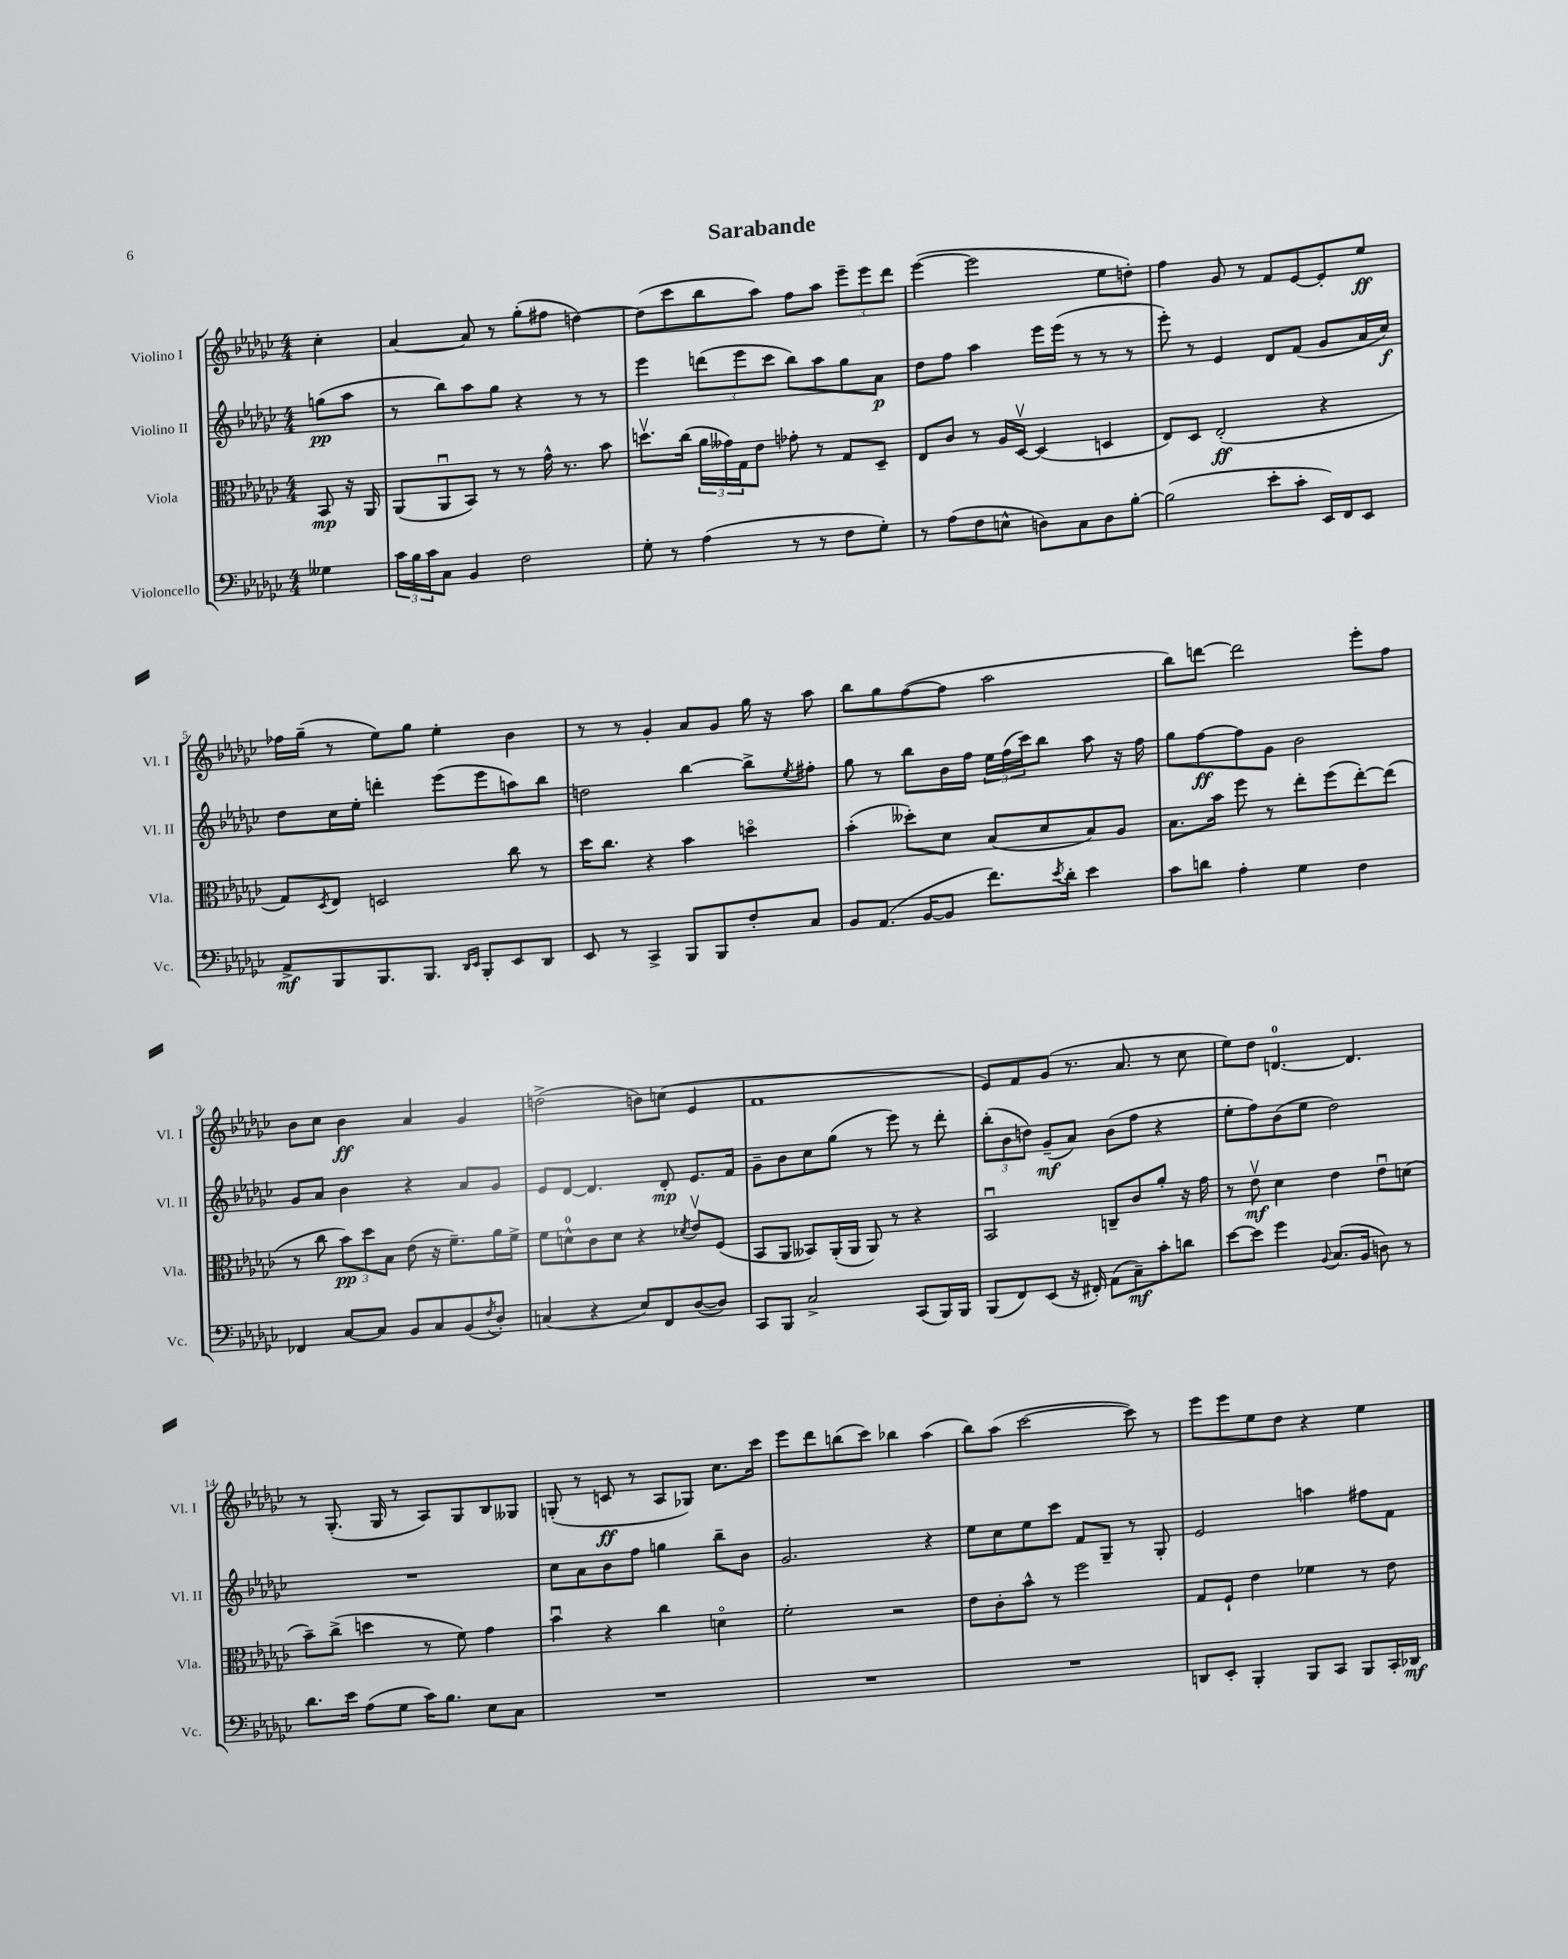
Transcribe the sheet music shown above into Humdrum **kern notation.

**kern	**kern	**kern	**kern
*staff4	*staff3	*staff2	*staff1
*clefF4	*clefC3	*clefG2	*clefG2
*k[b-e-a-d-g-c-]	*k[b-e-a-d-g-c-]	*k[b-e-a-d-g-c-]	*k[b-e-a-d-g-c-]
*M4/4	*M4/4	*M4/4	*M4/4
4G--	8BB-	(8gg	4cc-'
.	16r	8aa-	.
.	16AA-	.	.
=	=	=	=
24c-	(8AA-	8r	[4a-
24B-	.	.	.
24c-	.	.	.
8C-	8AA-u	8bb-)	.
4BB-	8BB-)	8aa-	8a-]
.	8r	8gg-	8r
2F	8r	4r	(8gg-'
.	16g-^^	.	8ff#
.	8.r	.	.
.	.	8r	[4dd)
.	8b-	8r	.
=	=	=	=
8G-'	8.ddv	4eee-	(8dd]
8r	.	.	8ccc-
.	(16cc-	.	.
(4A-	24a-	(12ddd	8bb-
.	24g--)	.	.
.	24G-	12eee-	.
.	8e-	.	8aa-)
.	.	12ccc-	.
8r	8g-'	8bb-)	8ff
8r	8r	8aa-	8aa-
8F	8G-	8gg-	12eee-~
.	.	.	12eee-
8G-')	8D-~	8a-	.
.	.	.	12ddd-
=	=	=	=
8r	8E-	8dd-	([4eee-
(8A-	8c-	8ff	.
8F	8r	4aa-	2eee-]
8E^^	16A-	.	.
.	[16D-v	.	.
8D)	(4D-]	16eee-	.
.	.	(16eee-	.
8C-	.	8r	.
8D	4D	8r	8ee-
[8B-'	.	8r	8dd')
=	=	=	=
(2B-]	8E-)	8eee-')	4ff
.	8D-	8r	.
.	(2E-'	4e-	8g-
.	.	.	8r
8e-'	.	8d-	8f
8c-'	.	(8f	[8e-
16EE-)	4r	8g-	8e-']
16FF	.	.	.
8EE-	.	16a-	8ee-
.	.	16cc-)	.
=	=	=	=
8AA-^	8G-)	8dd-	16ff-
.	.	.	(16gg-~
.	8qD-	.	.
8BBB-	8E-	16cc-	8r
.	.	16ee-'	.
8.BBB-	2D	4ddd'	8ee-)
.	.	.	8gg-
8.BBB-	.	.	.
.	.	(8eee-	4ee-'
16qqDD-	.	.	.
16qqEE-	.	.	.
8BBB-'	.	8eee-	.
8EE-	8cc-	8aa)	4b-
8DD-	8r	8bb-	.
=	=	=	=
8EE-	16dd-	2dd	8r
.	8.cc-	.	.
8r	.	.	8r
4CC-^	4r	.	4g-'
8BBB-	4b-	[4bb-	8a-
8BBB-	.	.	8g-
8F'	4ddo	8bb-^]	16gg-
.	.	.	16r
.	.	8qee-	.
8C-	.	8ff#'	8aa-
=	=	=	=
8BB-	(4b-'	8gg-	8bb-
(8.AA-	.	8r	8gg-
.	8dd--')	8bb-	([8ff
[16BB-	.	.	.
8BB-]	8d-	16b-	8ff]
.	.	16ff	.
8.f)	(8B-	24ee-	2aa-
.	.	(24ff	.
.	.	24ccc-)	.
.	8d-	8bb-	.
8qe-	.	.	.
16d-'	.	.	.
4e-	8B-)	8aa-	.
.	8A-	16r	.
.	.	16ff	.
=	=	=	=
8c-	8.B-	8gg-	8bb-)
8d	.	[8ff	[8ddd
.	16b-	.	.
4A-'	8ff	8ff]	2ddd]
.	8r	8g-	.
4G-	8ee-'	2b-	.
.	(8ff	.	.
4F	[8ee-')	.	8eee-'
.	(8ee-]	.	8ff
=	=	=	=
4FF-	8r	8g-	8b-
.	8cc-	8a-	8cc-
[8C-	12b-)	4b-	4b-
.	12dd-	.	.
8C-]	.	.	.
.	12B-	.	.
8BB-	(8e-	4r	4a-
8C-	16r	.	.
.	8.f~)	.	.
(8BB-	.	8a-	4g-
8qF	.	.	.
8D-')	16a-	8g-	.
.	16f^	.	.
=	=	=	=
(4C	8f	8e-	(2dd^
.	8d^^	[8d-	.
4r	8c-	4.d-]	.
.	8d	.	.
8E-)	4r	.	8b)
8FF	.	8d-'	(8cc
.	8qd-	.	.
([8D-	8e-v	8.e-	4e-
8D-])	(8F	.	.
.	.	16f	.
=	=	=	=
8CC-	8BB-	8g-~	1f
8BBB-	8AA-	8b-	.
2C-^	8BB--)	8cc-	.
.	(16AA-'	(8gg-	.
.	16AA-	.	.
.	8AA-)	8r	.
.	8r	8eee-)	.
(8CC-	4r	8r	.
16BBB-)	.	8ddd-'	.
16BBB-	.	.	.
=	=	=	=
(8BBB-	2BB-u	(12bb-'	8e-)
.	.	12b-	.
8FF)	.	.	8f
.	.	12dd)	.
(8EE-	.	(8g-~	(8g-
16r	.	8a-)	8.r
16FF#')	.	.	.
(8AA-	8C~	(8b-	.
.	.	.	8.a-
8C-~)	8c-	8ff	.
8c-'	8a-'	4r	8r
8d	16r	.	8cc-
.	16g-	.	.
=	=	=	=
[8e-	8r	8ee-'	8ee-)
8e-]	8e-v	8ff)	8dd-
4g-	4d-	(8b-	[4.d
.	.	8ee-	.
8qqBB-	.	.	.
(8.C-	4e-	2dd-)	.
.	.	.	4.d]
16BB-	.	.	.
8D)	8e-u	.	.
8r	(8d	.	.
=	=	=	=
8.d-	8b-~)	1r	8r
.	(8cc-^	.	(8.G-'
16e-	.	.	.
(8A-	4dd	.	.
.	.	.	16G-
8G-	.	.	8r
16c-)	8r	.	8A-)
8.B-	.	.	.
.	8f)	.	8G-
8E-	4g-	.	8B-
8C-	.	.	8G--
=	=	=	=
1r	4b-u	8cc-	(8G'
.	.	8a-	8r
.	4r	8b-	8c
.	.	8ff	8r
.	4cc-	4gg	8A-
.	.	.	8G-)
.	4do	8bb-~	8.cc-
.	.	8b-	.
.	.	.	16ccc-
=	=	=	=
1r	2f'	2.g-	8eee-
.	.	.	8ddd-
.	.	.	(8bb
.	.	.	8ccc-)
.	2r	.	4bb-
.	.	4r	(4aa-
=	=	=	=
1r	8e-	8ee-	8bb-)
.	8c-'	8cc-	(8aa-
.	8b-^^	8ee-	[2ccc-
.	8r	8ccc-	.
.	2ff	8f	.
.	.	8G-~	.
.	.	8r	8ccc-])
.	.	8G-'	8r
=	=	=	=
8DD	8G-	2e-	8eee-
8EE-'	8F`	.	8eee-
4BBB-'	4e-	.	8ee-
.	.	.	8dd-
8BBB-	4f-	4aa	4r
8CC-	.	.	.
8BBB-	8r	8ff#	4ee-
16CC-'	8e-	8f	.
16DD-	.	.	.
==	==	==	==
*-	*-	*-	*-
